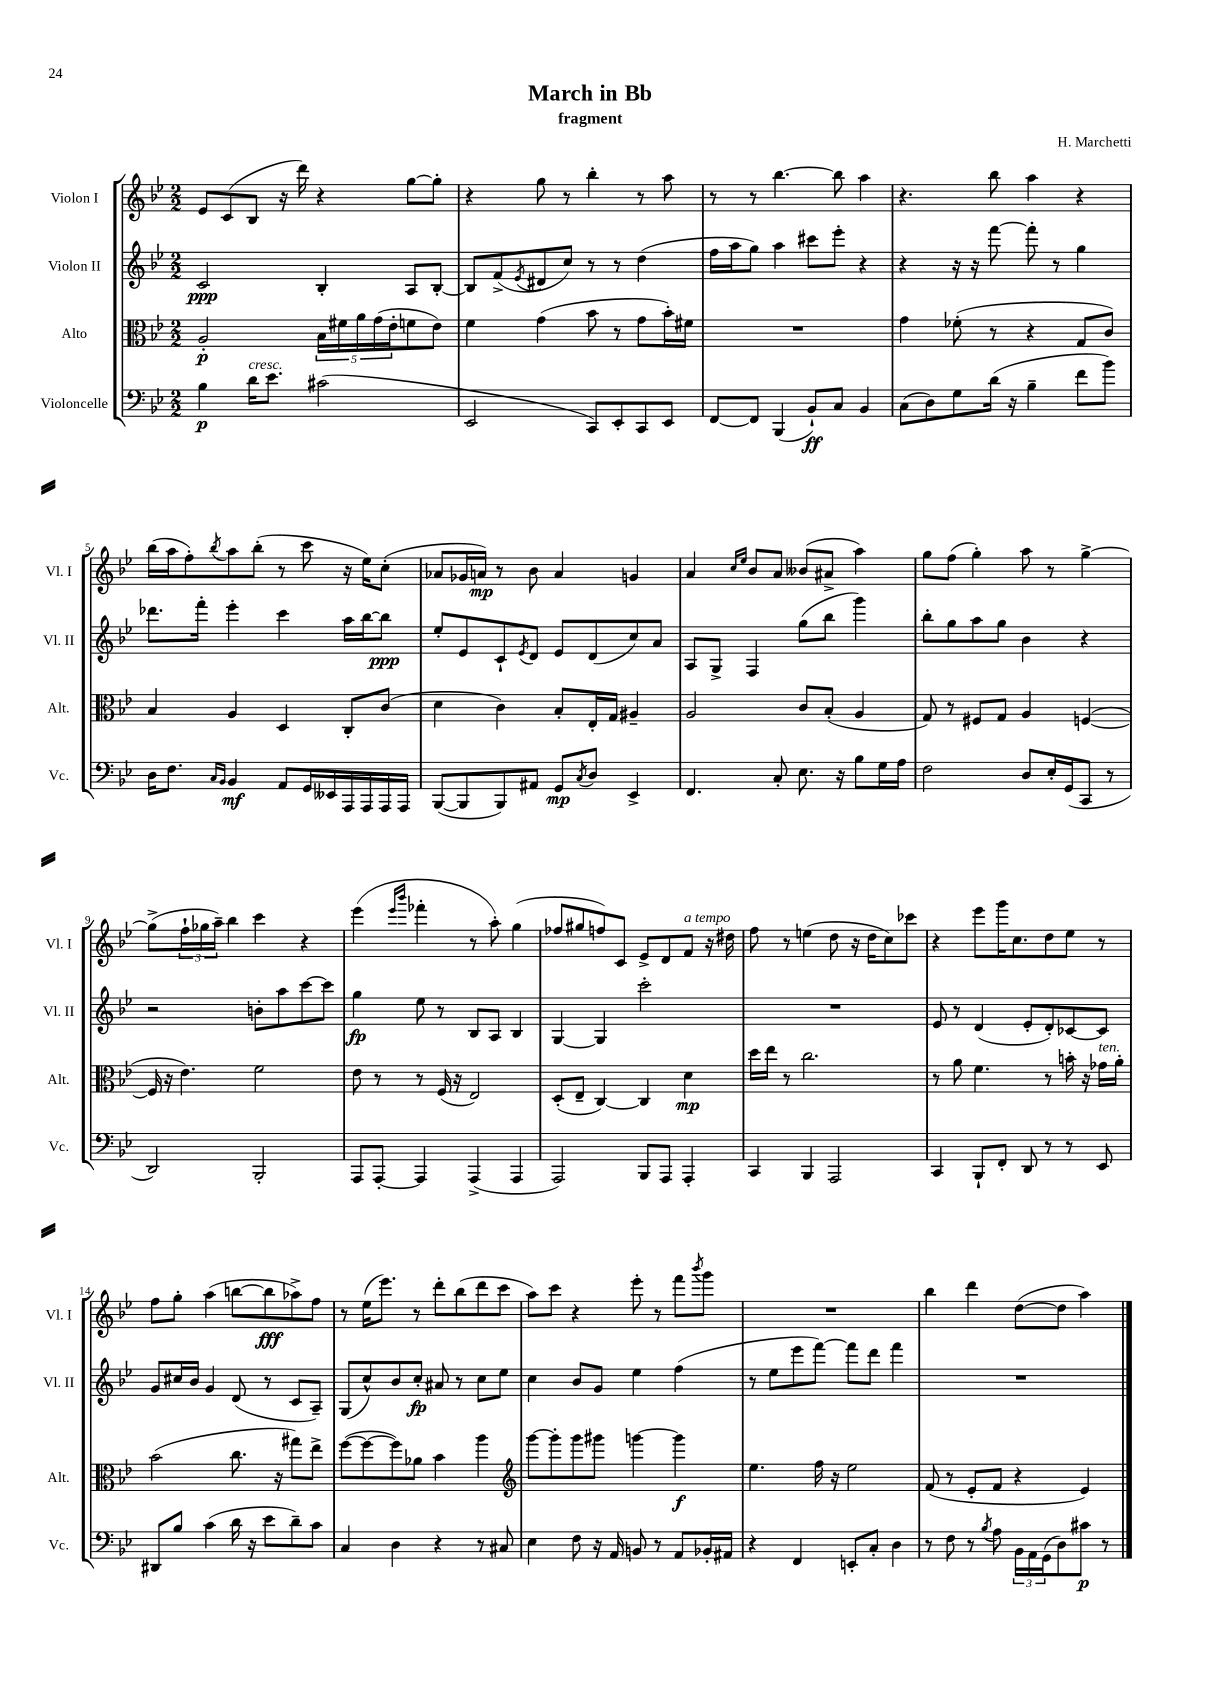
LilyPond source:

\header { title = "March in Bb" composer = "H. Marchetti" subtitle = "fragment" }
<<
\new StaffGroup <<
\new Staff = "s0" \with { instrumentName = "Violon I" shortInstrumentName = "Vl. I" } {
    \clef treble \key bes \major \numericTimeSignature \time 2/2
    ees'8 c'8( bes8 r16 d'''16) r4 g''8~ g''8-. |
    r4 g''8 r8 bes''4-. r8 a''8 |
    r8 r8 bes''4.~ bes''8 a''4 |
    r4. bes''8 a''4 r4 |
    bes''16( a''16 f''8-.) \acciaccatura { bes''8 } a''8 bes''8-.( r8 c'''8 r16 ees''16) c''8-.( |
    aes'8 ges'16 a'16\mp) r8 bes'8 a'4 g'4 |
    a'4 \grace { c''16 ees''16 } bes'8 a'8 beses'8( ais'8-> a''4) |
    g''8 f''8( g''4-.) a''8 r8 g''4~-> |
    g''8->( \tuplet 3/2 { f''16-! ges''16 a''16--) } bes''4 c'''4 r4 |
    ees'''4( \grace { ees'''16 bes'''16 } fes'''4-. r8 a''8-.) g''4( |
    fes''8 gis''8 f''8) c'8 ees'8-> d'8 f'8^\markup { \italic "a tempo" } r16 dis''16 |
    f''8 r8 e''4( d''8 r16 d''16 c''8) ces'''8 |
    r4 ees'''8 g'''16 c''8. d''8 ees''8 r8 |
    f''8 g''8-. a''4( b''8~ b''8\fff aes''8->) f''8 |
    r8 ees''16( ees'''8.) r8 d'''8-. bes''8( d'''8 c'''8 |
    a''8) c'''8 r4 ees'''8-. r8 f'''8 \acciaccatura { bes'''8 } g'''8 |
    R1 |
    bes''4 d'''4 d''8~( d''8 a''4) \bar "|." |
}
\new Staff = "s1" \with { instrumentName = "Violon II" shortInstrumentName = "Vl. II" } {
    \clef treble \key bes \major \numericTimeSignature \time 2/2
    c'2\ppp bes4-. a8 bes8~-. |
    bes8 f'8->( \acciaccatura { ees'8 } dis'8 c''8) r8 r8 d''4( |
    f''16 a''16 g''8) a''4 cis'''8 ees'''8-. r4 |
    r4 r16 r16 f'''8~ f'''8-. r8 g''4 |
    des'''8. f'''16-. ees'''4-. c'''4 a''16 bes''16~ bes''8\ppp |
    ees''8-. ees'8 c'8-! \acciaccatura { ees'8 } d'8 ees'8 d'8( c''8) a'8 |
    a8 g8-> f4 g''8( bes''8 g'''4) |
    bes''8-. g''8 a''8 g''8 bes'4 r4 |
    r2 b'8-. a''8 c'''8~ c'''8 |
    g''4\fp ees''8 r8 bes8 a8 bes4 |
    g4~ g4 c'''2-. |
    R1 |
    ees'8 r8 d'4( ees'8-. d'8-.) ces'8~ ces'8 |
    g'8 cis''16 bes'16 g'4 d'8( r8 c'8 a8--) |
    g8( c''8-^) bes'8 c''8-.\fp ais'8 r8 c''8 ees''8 |
    c''4 bes'8 g'8 ees''4 f''4( |
    r8 ees''8 ees'''8 f'''8~) f'''8 d'''8 f'''4 |
    R1 \bar "|." |
}
\new Staff = "s2" \with { instrumentName = "Alto" shortInstrumentName = "Alt." } {
    \clef alto \key bes \major \numericTimeSignature \time 2/2
    a2-.\p \tuplet 5/4 { bes16 fis'16 a'16 g'16( ees'16-. } f'8 ees'8) |
    f'4 g'4( bes'8 r8 g'8 bes'16-.) fis'16 |
    R1 |
    g'4 fes'8-.( r8 r4 g8 c'8) |
    bes4 a4 d4 c8-. c'8( |
    d'4 c'4) bes8-. ees16-. g16 ais4-- |
    a2 c'8 bes8-.( a4 |
    g8) r8 fis8 g8 a4 f4~( |
    f16 r16 ees'4.) f'2 |
    ees'8 r8 r8 f16( r16 ees2) |
    d8-.( ees8-- c4~) c4 d'4\mp |
    d''16 ees''16 r8 c''2. |
    r8 a'8 f'4. r8 b'16-. r16 ges'16^\markup { \italic "ten." } a'16-. |
    bes'2( c''8. r16 gis''8) ees''8-> |
    f''8~( f''8~ f''8) aes'8 bes'4 a''4 |
    \clef treble g'''8~ g'''8-. g'''8 gis'''8 g'''4~ g'''4\f |
    ees''4. f''16 r16 ees''2 |
    f'8( r8 ees'8-. f'8 r4 ees'4) \bar "|." |
}
\new Staff = "s3" \with { instrumentName = "Violoncelle" shortInstrumentName = "Vc." } {
    \clef bass \key bes \major \numericTimeSignature \time 2/2
    bes4\p d'16^\markup { \italic "cresc." } ees'8. cis'2( |
    ees,2 c,8) ees,8-. c,8 ees,8 |
    f,8~ f,8 bes,,4( bes,8-!\ff) c8 bes,4 |
    c8( d8) g8 d'16( r16 bes4-- f'8 bes'8) |
    d16 f8. \grace { c16 bes,16 } bes,4\mf a,8 g,16 eeses,16 a,,16 a,,16 a,,16 a,,16 |
    bes,,8~( bes,,8 bes,,8) ais,8 g,8\mp \acciaccatura { c8 } d8 ees,4-> |
    f,4. c8-. ees8. r16 bes8 g16 a16 |
    f2 d8 ees16-. g,16( c,8 r8 |
    d,2) bes,,2-. |
    a,,8 a,,8~-. a,,4 a,,4->( a,,4 |
    a,,2) bes,,8 a,,8 a,,4-. |
    c,4 bes,,4 a,,2 |
    c,4 bes,,8-! f,8-. d,8 r8 r8 ees,8 |
    dis,8 bes8 c'4( d'16 r16 ees'8 d'8--) c'8 |
    c4 d4 r4 r8 cis8 |
    ees4 f8 r16 a,16 b,8 r8 a,8 bes,16-. ais,16 |
    r4 f,4 e,8-. c8-. d4 |
    r8 f8 r8 \acciaccatura { bes8 } a8 \tuplet 3/2 { bes,16 a,16 g,16( } d8) cis'8\p r8 \bar "|." |
}
>>
>>
